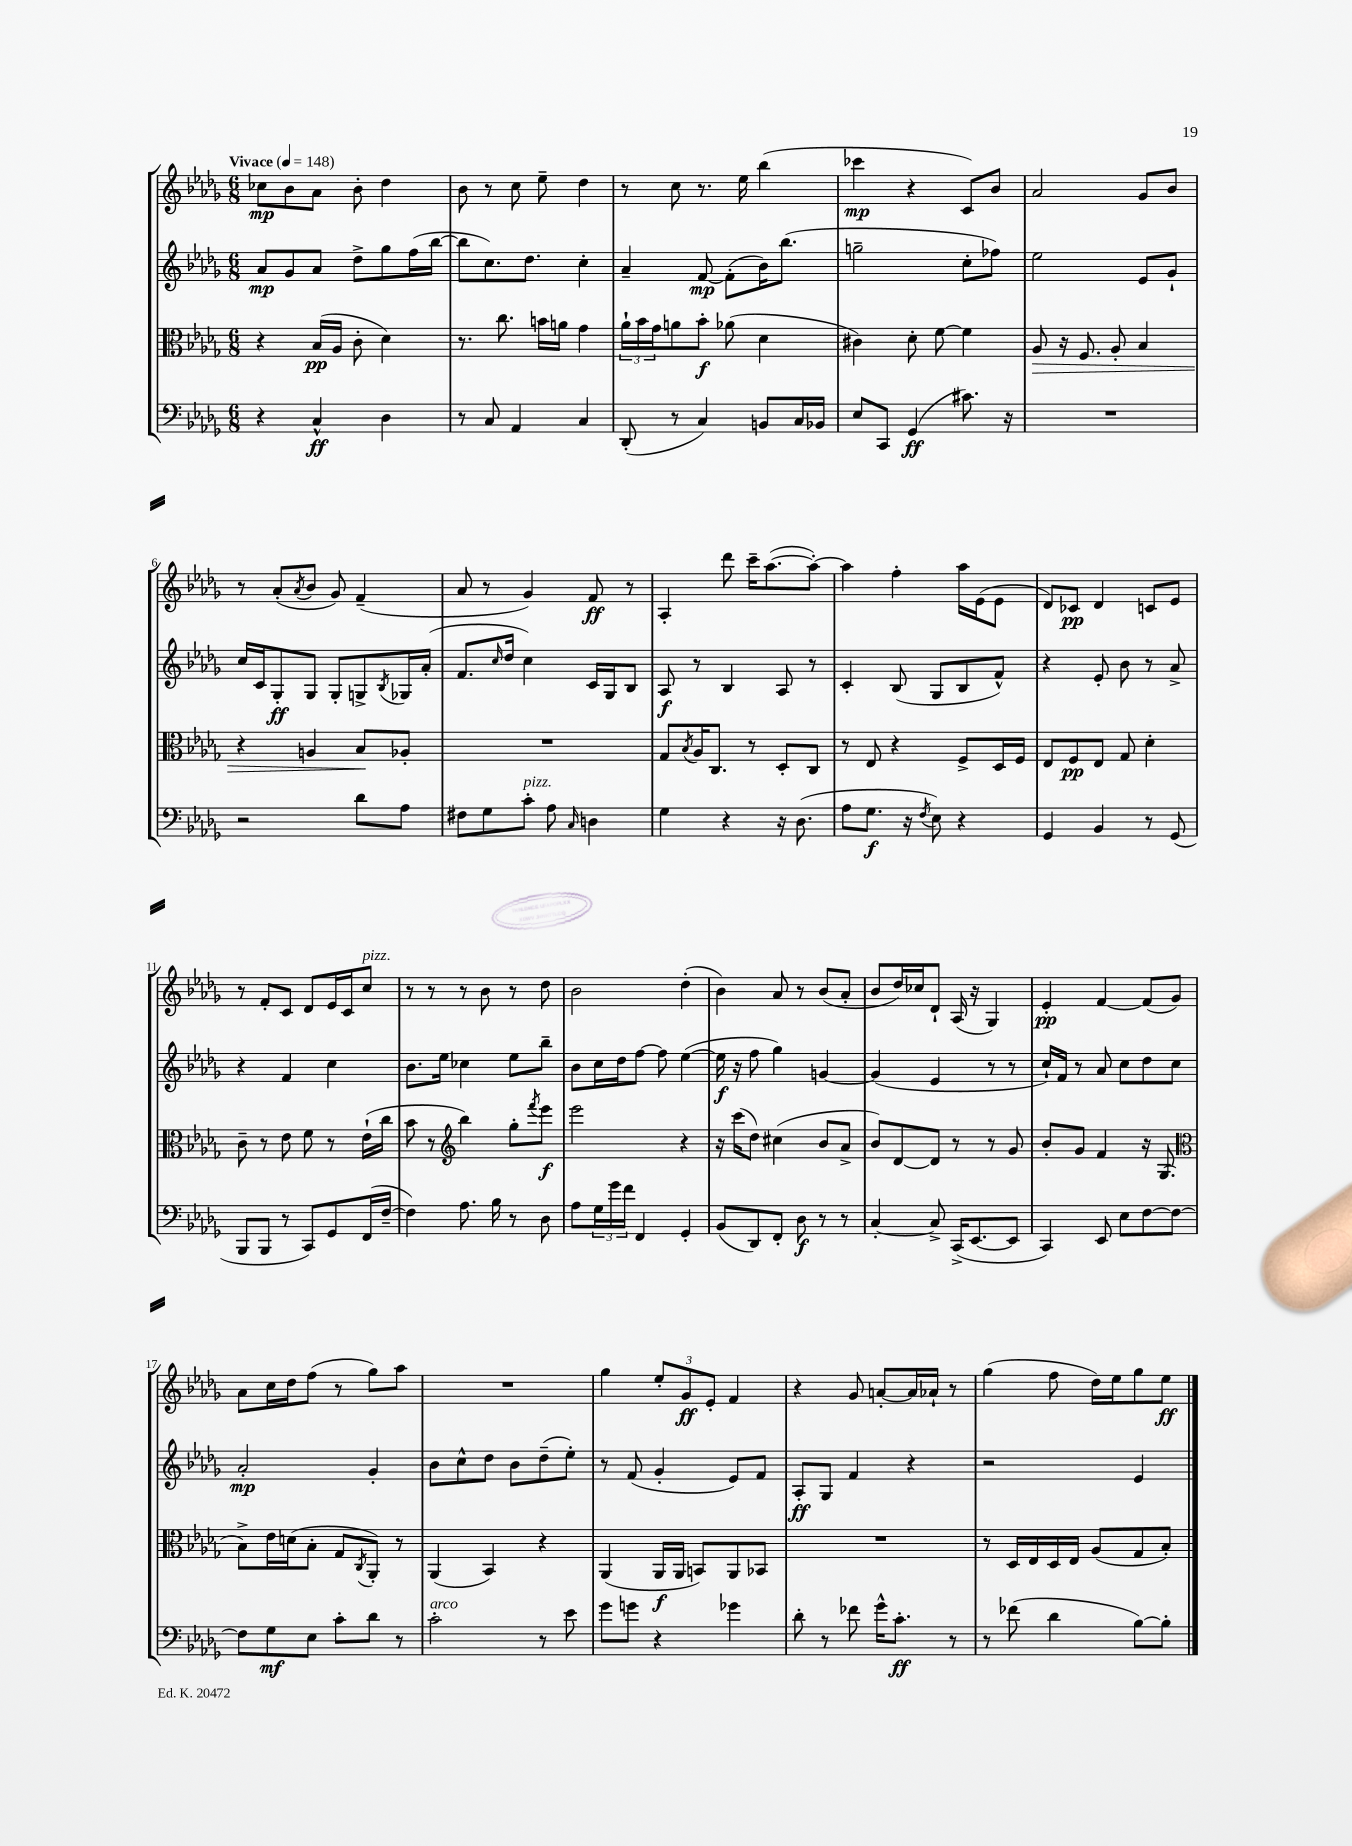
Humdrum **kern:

**kern	**kern	**kern	**kern
*staff4	*staff3	*staff2	*staff1
*clefF4	*clefC3	*clefG2	*clefG2
*k[b-e-a-d-g-]	*k[b-e-a-d-g-]	*k[b-e-a-d-g-]	*k[b-e-a-d-g-]
*M6/8	*M6/8	*M6/8	*M6/8
*MM148	*MM148	*MM148	*MM148
4r	4r	8a-	8cc-
.	.	8g-	8b-
4C^^	(16B-	8a-	8a-
.	16A-	.	.
.	8c'	8dd-^	8b-'
4D-	4d-)	8gg-	4dd-
.	.	(16ff	.
.	.	[16bb-	.
=	=	=	=
8r	8.r	8bb-]	8b-
8C	.	8.cc)	8r
.	8.cc	.	.
4AA-	.	.	8cc
.	.	8.dd-	.
.	16b	.	8ee-~
.	16a	.	.
4C	4g-	4cc'	4dd-
=	=	=	=
(8DD-'	24a-`	4a-~	8r
.	24b-	.	.
.	24g-	.	.
8r	8a	.	8cc
4C)	8b-'	[8f	8.r
.	(8a-	(8f']	.
.	.	.	16ee-
8BB	4d-	16b-)	(4bb-
.	.	(8.bb-	.
16C	.	.	.
16BB-	.	.	.
=	=	=	=
8E-	4c#)	2gg~	4ccc-
8CC	.	.	.
(4GG-	8d-'	.	4r
.	[8f	.	.
8.c#)	4f]	8cc'	8c)
.	.	8ff-)	8b-
16r	.	.	.
=	=	=	=
2.r	8A-	2ee-	2a-
.	16r	.	.
.	8.F	.	.
.	8A-'	.	.
.	4B-	8e-	8g-
.	.	8g-`	8b-
=	=	=	=
2r	4r	16cc	8r
.	.	16c	.
.	.	8G-'	(8a-'
.	.	.	8qa-
.	4A	8G-	8b-
.	.	8G-'	8g-)
8d-	8B-	8G^	(4f~
.	.	8qB-	.
8A-	8A-'	16G-	.
.	.	(16a-'	.
=	=	=	=
8F#	2.r	8.f	8a-
8G-	.	.	8r
.	.	16qqcc	.
.	.	16dd-	.
8c'	.	4cc)	4g-)
8A-	.	.	.
16qqC	.	.	.
4D	.	16c	8f
.	.	16G-	.
.	.	8B-	8r
=	=	=	=
4G-	8G-	8A-	4A-'
.	8qB-	.	.
.	16A-	8r	.
.	8.C	.	.
4r	.	4B-	8ddd-
.	8r	.	16ccc~
.	.	.	([8.aa-
16r	8D-'	8A-	.
(8.D-	.	.	.
.	8C	8r	8aa-'_)
=	=	=	=
8A-	8r	4c'	4aa-]
8.G-	8E-	.	.
.	4r	(8B-	4ff'
16r	.	.	.
8qF	.	.	.
8E-)	.	8G-	.
4r	8F^	8B-	16aa-
.	.	.	(16e-
.	16D-	8f^^)	8e-
.	16F	.	.
=	=	=	=
4GG-	8E-	4r	8d-)
.	8F	.	8c-
4BB-	8E-	8e-'	4d-
.	8G-	8b-	.
8r	4d-'	8r	8c
(8GG-	.	8a-^	8e-
=	=	=	=
8BBB-	8c~	4r	8r
8BBB-	8r	.	8f'
8r	8e-	4f	8c
8CC)	8f	.	8d-
8GG-	8r	4cc	16e-
.	.	.	16c
(16FF	(16e-`	.	8cc
[16F~	16cc	.	.
=	=	=	=
4F])	8b-	8.b-	8r
.	8r	.	8r
.	.	16ee-	.
*	*clefG2	*	*
8.A-	4bb-)	4cc-	8r
.	.	.	8b-
16B-	.	.	.
8r	8gg-'	8ee-	8r
.	8qfff	.	.
8D-	8eee-	8bb-~	8dd-
=	=	=	=
8A-	2eee-	8b-	2b-
24G-	.	16cc	.
24g-	.	.	.
.	.	16dd-	.
24f	.	.	.
4FF	.	[8ff	.
.	.	8ff]	.
4GG-'	4r	([4ee-	(4dd-'
=	=	=	=
(8BB-	16r	16ee-]	4b-)
.	(16ccc	16r	.
8DD-)	8dd-)	8ff	.
8FF'	(4cc#	4gg-)	8a-
8D-	.	.	8r
8r	8b-	[4g	(8b-
8r	8a-^	.	8a-'
=	=	=	=
[4C'	8b-)	(4g]	8b-
.	[8d-	.	16dd-)
.	.	.	16cc-
8C^]	8d-]	4e-	8d-`
(16CC^	8r	.	(16A-
[8.EE-	.	.	16r
.	8r	8r	4G-)
8EE-]	8g-	8r	.
=	=	=	=
4CC)	8b-'	16cc`)	4e-'
.	.	16f	.
.	8g-	8r	.
8EE-	4f	8a-	[4f
8E-	.	8cc	.
[8F	16r	8dd-	(8f]
.	(8.G-	.	.
8F_	.	8cc	8g-)
=	=	=	=
*	*clefC3	*	*
8F]	8B-^)	2a-'	8a-
8G-	16e-	.	16cc
.	(16d	.	16dd-
8E-	8B-'	.	(8ff
8c'	8G-	.	8r
.	8qC	.	.
8d-	8AA-')	4g-'	8gg-)
8r	8r	.	8aa-
=	=	=	=
2c'	(4AA-	8b-	2.r
.	.	8cc^^	.
.	4BB-)	8dd-	.
.	.	8b-	.
8r	4r	(8dd-~	.
8e-	.	8ee-')	.
=	=	=	=
8g-	(4AA-	8r	4gg-
8g	.	(8f	.
4r	16AA-	4g-'	12ee-'
.	16AA-	.	.
.	.	.	12g-
.	8BB)	.	.
.	.	.	12e-'
4g-	8AA-	8e-)	4f
.	8BB-	8f	.
=	=	=	=
8d-'	2.r	8A-'	4r
8r	.	8G-	.
8f-	.	4f	8g-
16g-^^	.	.	[8a'
8.c'	.	.	.
.	.	4r	16a]
.	.	.	16a-`
8r	.	.	8r
=	=	=	=
8r	8r	2r	(4gg-
(8f-	16D-	.	.
.	16E-	.	.
4d-	16D-	.	8ff
.	16E-	.	.
.	(8A-	.	16dd-)
.	.	.	16ee-
[8B-)	8G-	4e-	8gg-
8B-']	8B-')	.	8ee-
==	==	==	==
*-	*-	*-	*-
